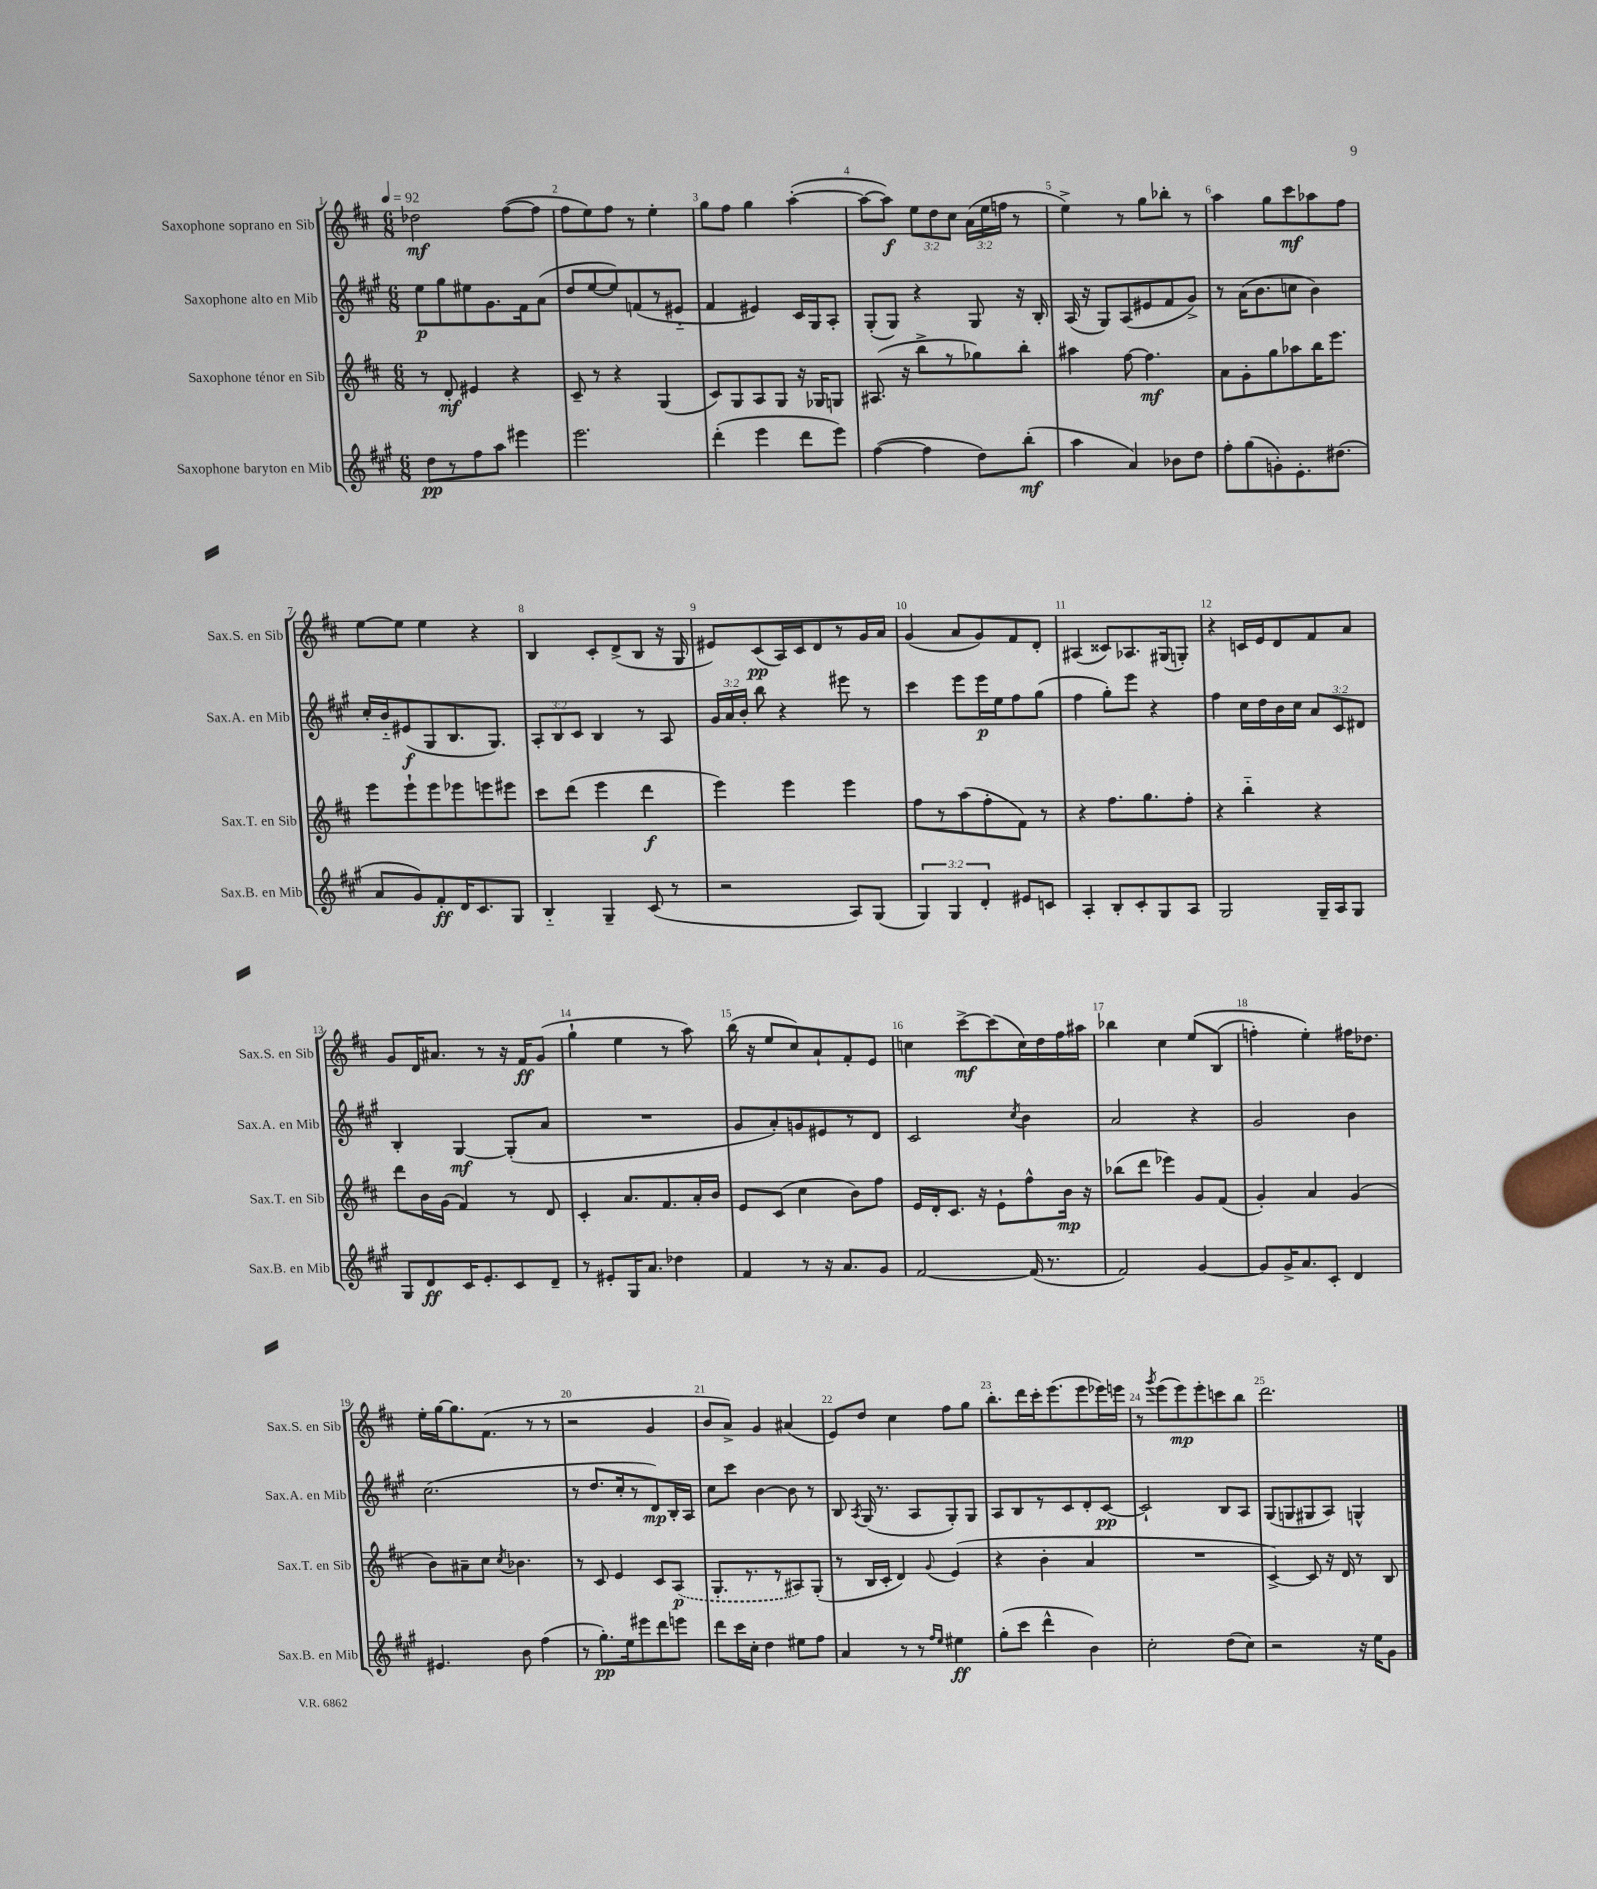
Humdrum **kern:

**kern	**kern	**kern	**kern
*staff4	*staff3	*staff2	*staff1
*clefG2	*clefG2	*clefG2	*clefG2
*k[f#c#g#]	*k[f#c#]	*k[f#c#g#]	*k[f#c#]
*M6/8	*M6/8	*M6/8	*M6/8
*MM92	*MM92	*MM92	*MM92
8dd\L	8r	8ee\L	2dd-\
8r	8d'/	8gg#\	.
8ff#\	4e#/	8ee#\	.
8aa\J	.	8.g#\	.
4eee#\	4r	.	([8ff#\L
.	.	16f#\k	.
.	.	(8a\J	8ff#\]J
=	=	=	=
2.eee\	8c#~/	8dd/L	8ff#\L
.	8r	[8ee/	8ee\)
.	4r	8ee/])	8ff#\J
.	.	(8f/	8r
.	(4G/	8r	4ee'\
.	.	8e#'~/J	.
=	=	=	=
(4ddd'\	8c#/L)	4f#/	8gg\L
.	8G/	.	8ff#\J
4eee\	8A/	4e#/)	4gg\
.	8G/J	.	.
8ddd\L	16r	16c#/LL	([4aa'\
.	16G-/LK	16G#/J	.
8eee\J)	8G/J	8A'/J	.
=	=	=	=
([4ff#\	(8.A#/	(8G#'/L	8aa\_L
.	.	8G#/J)	8aa\]J)
.	16r	.	.
4ff#\]	8bb^\L	4r	12ee\L
.	.	.	12dd\
.	8r	.	.
.	.	.	12cc#\J
8dd\L)	8gg-\)	8G#/	(24a\LL
.	.	.	24ee\
.	.	.	24ff\JJ
(8bb'\J	8bb'\J	16r	8r
.	.	16B'/	.
=	=	=	=
4aa\	4aa#\	(16A/	4ee^\)
.	.	16r	.
.	.	8G#/L)	.
4a/)	[8ff#\	(8A/	8r
.	4.ff#\]	8e#/	8gg\L
8b-\L	.	8f#/	8bb-'\J
8dd\J	.	8g#^/J)	8r
=	=	=	=
8ff#'\L	8a\L	8r	4aa\
(8gg#\	8g'\	(16a\LK	.
.	.	8.b\	.
8g'\)	8gg\	.	8gg\L
8.e'\	8aa-\	8cc\J	8ccc#\
.	16bb\K	4b\)	8aa-\
(8.dd#\J	8.eee\J	.	.
.	.	.	8ff#\J
=	=	=	=
8a/L	8eee\L	16cc#'/LL	[8ee\L
.	.	16b'~/J	.
8g#/)	8eee`\	(8e#/	8ee\]J
8f#'/	8eee\	8G#/	4ee\
16d/K	8eee-\	8.B/	.
8.c#/	.	.	.
.	8eee\	.	4r
.	.	8.G#/J)	.
8G#/J	8eee#\J	.	.
=	=	=	=
4B'~/	8ccc#\L	12A'/L	4B/
.	.	12B/	.
.	(8ddd\J	.	.
.	.	12c#/J	.
4G#~/	4eee\	4B/	8c#'/L
.	.	.	(8d^/
(8c#/	4ddd\	8r	8B/J
8r	.	8A/	16r
.	.	.	16G/
=	=	=	=
2r	4eee\)	24g#/LL	8e#/L)
.	.	24a/	.
.	.	24b'/JJ	.
.	.	8bb\	(8c#/
.	4eee\	4r	16A/L)
.	.	.	16c#/J
.	.	.	8d/
8A/L)	4eee\	8eee#\	8r
(8G#/J	.	8r	16g/L
.	.	.	16a/JJ
=	=	=	=
6G#/)	8ff#\L	4ccc#\	(4g/
.	8r	.	.
6G#/	.	.	.
.	(8aa\	8eee\L	8a/L
6d'/	.	.	.
.	8ff#'\	16eee\L	8g/)
.	.	16ee\J	.
8e#/L	8f#\J)	8ff#\	8f#/
8c/J	8r	(8gg#\J	8d'/J
=	=	=	=
4A'/	4r	4ff#\	(4A#/
8B'/L	8.ff#\L	8gg#'\L)	8c##/L)
8c#'/	.	8eee\J	8.A-/
.	8.gg\	.	.
8G#/	.	4r	.
.	.	.	(16G#/k
8A/J	8ff#'\J	.	8G'/J)
=	=	=	=
2G#/	4r	4ff#\	4r
.	4bb'~\	16cc#\LL	16c/LL
.	.	16dd\	16e/J
.	.	16b\	8d/
.	.	16cc#\JJ	.
16G#~/LL	4r	12a/L	8f#/
16A/J	.	.	.
.	.	12c#/	.
8G#/J	.	.	8a/J
.	.	12d#/J	.
=	=	=	=
8G#/L	8ddd\L	4B'/	8g/L
8d/	16b\L	.	16d/K
.	(16g\JJ	.	8.a#/J
16c#/K	4f#/)	[4G#/	.
8.e'/	.	.	.
.	.	.	8r
8c#/	8r	(8G#'/]L	16r
.	.	.	16f#/LK
8d~/J	8d/	8a/J	(8g/J
=	=	=	=
8r	4c#'/	2.r	4gg`\
8e#'/L	.	.	.
16G#/K	8.a/L	.	4ee\
8.a/J	.	.	.
.	8.f#/	.	.
4dd-\	.	.	8r
.	16a'/L	.	8aa\)
.	16b/JJ	.	.
=	=	=	=
4f#/	8e/L	8g#/L	(16bb\
.	.	.	16r
.	(8c#/J	8a'/)	8ee/L
8r	4cc#\	8g/	8cc#/)
16r	.	8e#/	8a`/
8.a/L	.	.	.
.	8b\L)	8r	8f#'/
8g#/J	8ff#\J	8d/J	8e/J
=	=	=	=
[2f#/	16e/LL	2c#/	4cc\
.	16d'/J	.	.
.	8.c#/J	.	.
.	.	.	[8ccc#^\L
.	16r	.	.
.	8e`\L	.	(8ccc#\]
.	.	8qcc#/	.
(16f#/]	8ff#^^\	4b\	16cc\L)
8.r	.	.	16dd\
.	16b\Jk	.	16ff#\
.	16r	.	16aa#\JJ
=	=	=	=
2f#/)	(8bb-\L	2a/	4bb-\
.	8ddd\J	.	.
.	4eee-\)	.	4cc#\
[4g#/	8g/L	4r	&(8ee/L
.	(8f#/J	.	(8B/J
=	=	=	=
8g#/]L	4g'/)	2g#/	4ff'\)
16g#^/K	.	.	.
8.a/	.	.	.
.	4a/	.	4ee'\&)
8c#'/J	.	.	.
4d/	(4g/	4b\	16ff#\LK
.	.	.	8.dd-\J
=	=	=	=
4.e#/	8b\L)	(2.cc#\	16ee'\LL
.	.	.	[16gg\J
.	8a#~\	.	8.gg\]
.	8cc#\J	.	.
.	.	.	(8.f#\J
.	8qcc#/	.	.
8b\	4.b-\	.	.
(4ff#\	.	.	8r
.	.	.	8r
=	=	=	=
8r	8r	8r	2r
8.gg#'\L)	8c#/	8.dd/L	.
.	4e/	.	.
16ee\k	.	16cc#'/k	.
8eee#\	.	8r	.
8ddd\	8c#/L	8d/)	4g/
8eee\J	(8A/J	16B'/L	.
.	.	16A/JJ	.
=	=	=	=
8ddd\L	8.G'/L	8cc#\L	8b/L
16ccc#\L	.	8ccc#\J	8a^/J)
16cc#'\JJ	8.r	.	.
4dd\	.	[4b\	4g/
.	8r	.	.
8ee#\L	8A#/)	8b\]	(4a#/
8ff#\J	(8G'/J	8r	.
=	=	=	=
4a/	8r	8B/	8e/L)
.	.	8qA/	.
.	16B/LL	(16G#/	8dd/J
.	16c#'/JJ	8.r	.
8r	4d/)	.	4cc#\
8r	.	8A/L	.
16qqff#/LL	.	.	.
16qqee/JJ	8qqg/	.	.
4ee#\	(4e/	8G#'/)	8ff#\L
.	.	8G#/J	8gg\J
=	=	=	=
(8gg#'\L	4r	8A/L	8.bb'\L
8ccc#\J	.	8B/	.
.	.	.	16ddd\L
4ddd^^\	4b'\	8r	16ccc#'\J
.	.	.	(8.eee\
.	.	8c#/	.
4b\)	4a/	8d'/	8eee\
.	.	[8c#/J	16eee-\L)
.	.	.	16eee\JJ
=	=	=	=
2cc#'\	2.r	2c#`/]	8r
.	.	.	8qggg/
.	.	.	(8eee\L
.	.	.	8eee\)
.	.	.	8eee'\
(8dd\L	.	8B/L	8ccc\
8cc#\J)	.	8A/J	8bb\J
=	=	=	=
2r	[4c#^/)	(8G#/L	2.ddd\
.	.	8G/	.
.	8c#/]	8G#/	.
.	16r	8A/J)	.
.	16d/	.	.
16r	8r	4G^^/	.
16ee\LK	.	.	.
8g#\J	8B/	.	.
==	==	==	==
*-	*-	*-	*-
